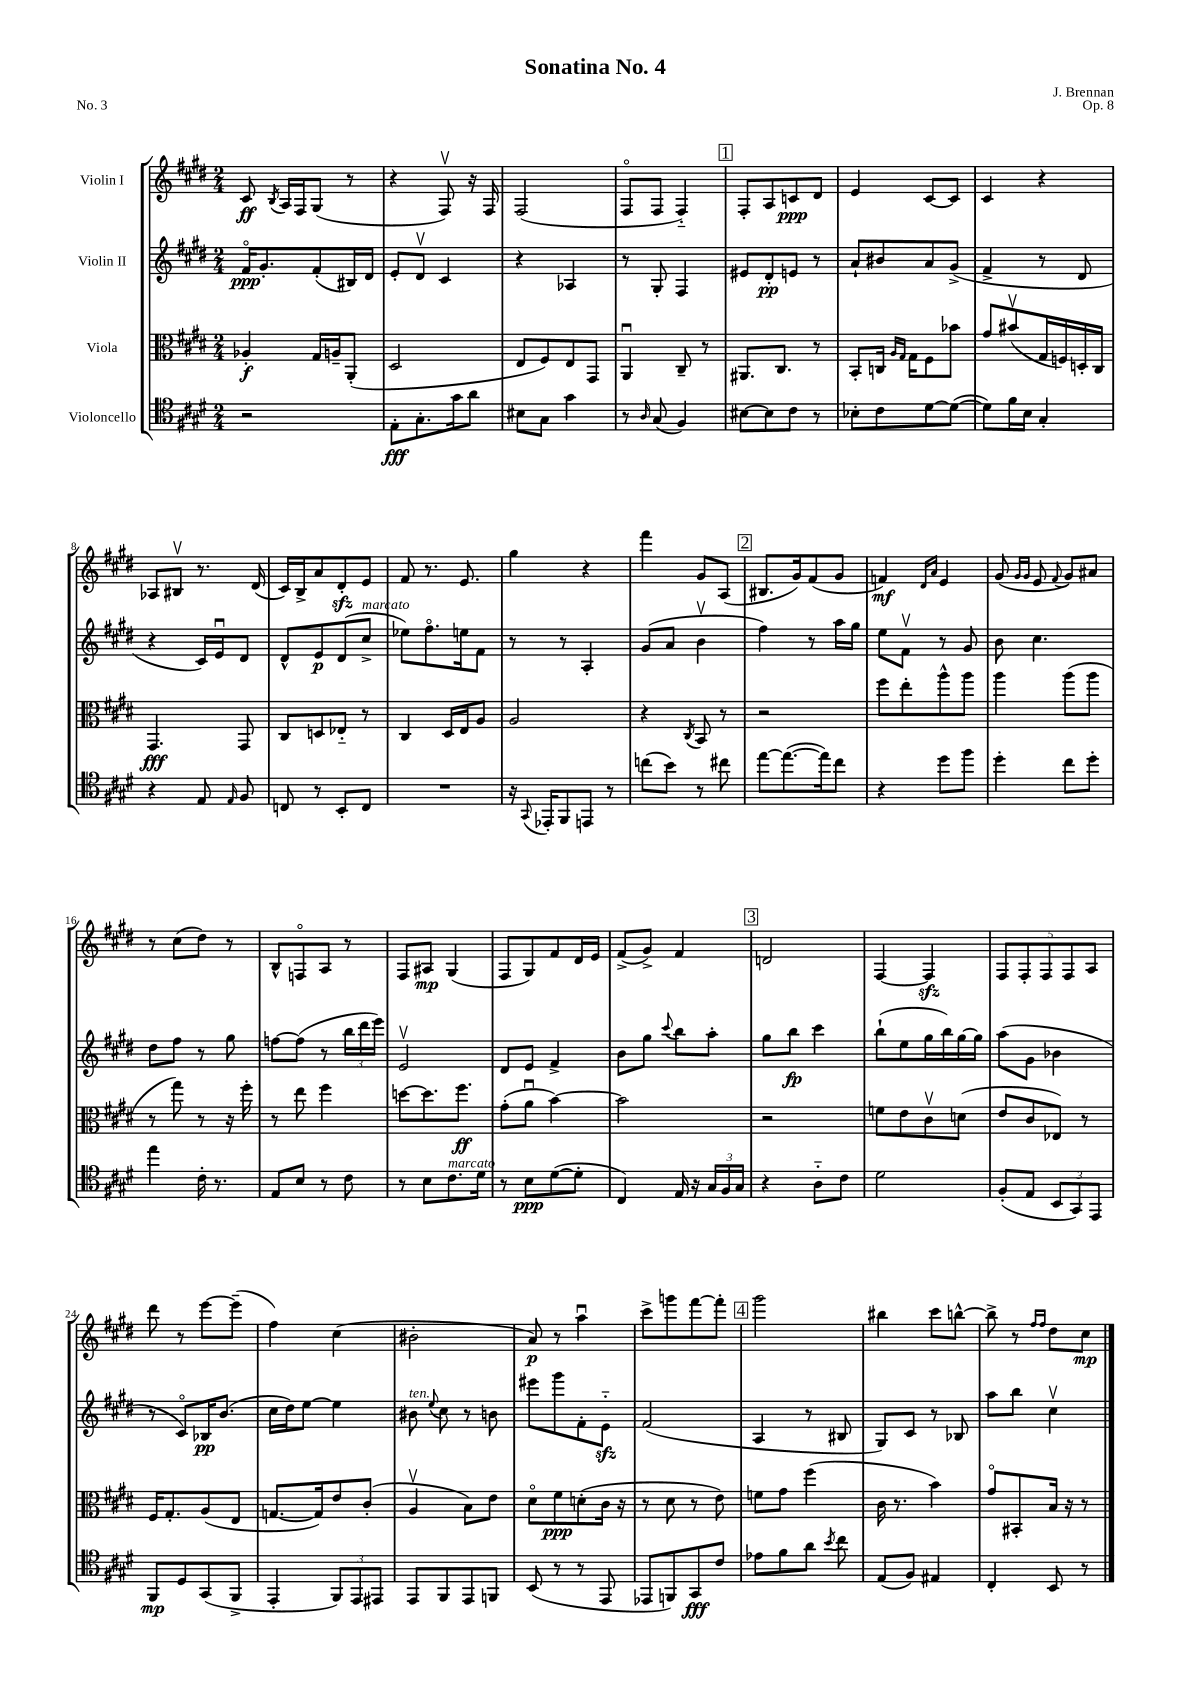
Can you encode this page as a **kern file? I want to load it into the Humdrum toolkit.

**kern	**dynam	**kern	**dynam	**kern	**dynam	**kern	**dynam
*part4	*part4	*part3	*part3	*part2	*part2	*part1	*part1
*staff4	*staff4	*staff3	*staff3	*staff2	*staff2	*staff1	*staff1
*I"Violoncello	*	*I"Viola	*	*I"Violin II	*	*I"Violin I	*
*clefC4	*	*clefC3	*	*clefG2	*	*clefG2	*
*k[f#c#g#d#]	*	*k[f#c#g#d#]	*	*k[f#c#g#d#]	*	*k[f#c#g#d#]	*
*M2/4	*	*M2/4	*	*M2/4	*	*M2/4	*
=1	=1	=1	=1	=1	=1	=1	=1
2r	.	4A-X'/	f	16f#/KL	ppp	8c#/	ff
.	.	.	.	8.g#'/	.	.	.
.	.	.	.	.	.	8qB/	.
.	.	.	.	.	.	16A/LL	.
.	.	.	.	.	.	16F#/J	.
.	.	16G#/LL	.	(8f#'/	.	(8G#/J	.
.	.	16An~/J	.	.	.	.	.
.	.	(8AA'/J	.	16B#X/L)	.	8r	.
.	.	.	.	16d#/JJ	.	.	.
=2	=2	=2	=2	=2	=2	=2	=2
8E'\L	fff	2D#/	.	8e'/L	.	4r	.
8.G#'\	.	.	.	8d#v/J	.	.	.
.	.	.	.	4c#/	.	8F#v/)	.
16g#\k	.	.	.	.	.	.	.
8a\J	.	.	.	.	.	16r	.
.	.	.	.	.	.	16F#/	.
=3	=3	=3	=3	=3	=3	=3	=3
8B#X\L	.	8E/L	.	4r	.	(2F#/	.
8G#\J	.	8F#/)	.	.	.	.	.
4g#\	.	8E/	.	4A-X/	.	.	.
.	.	8GG#/J	.	.	.	.	.
=4	=4	=4	=4	=4	=4	=4	=4
8r	.	4AAu/	.	8r	.	8F#/L	.
16qqA/	.	.	.	.	.	.	.
(8G#/	.	.	.	8G#'/	.	8F#/J	.
4F#/)	.	8C#~/	.	4F#/	.	4F#/)	.
.	.	8r	.	.	.	.	.
!!LO:REH:place=s1:t=1
=5	=5	=5	=5	=5	=5	=5	=5
[8B#X\L	.	8.AA#X/L	.	8e#X/L	.	8F#'/L	.
8B#\]	.	.	.	8d#'/	pp	8A/	.
.	.	8.C#/J	.	.	.	.	.
8c#\J	.	.	.	8en/J	.	8cn/	ppp
8r	.	8r	.	8r	.	8d#/J	.
=6	=6	=6	=6	=6	=6	=6	=6
8B-X'\L	.	8BB'/L	.	8a`/L	.	4e/	.
8c#\	.	16Cn/Jk	.	8b#X/	.	.	.
.	.	16qqA/LL	.	.	.	.	.
.	.	16qqG#/JJ	.	.	.	.	.
.	.	16G#\KL	.	.	.	.	.
[8d#\	.	8F#\	.	8a/	.	[8c#/L	.
(8d#\J_	.	8b-X\J	.	(8g#^/J	.	8c#/J]	.
=7	=7	=7	=7	=7	=7	=7	=7
8d#\L])	.	8g#/L	.	4f#^/	.	4c#/	.
16f#\L	.	(8b#Xv/	.	.	.	.	.
16B\JJ	.	.	.	.	.	.	.
4G#'/	.	16G#/L	.	8r	.	4r	.
.	.	16Fn/)	.	.	.	.	.
.	.	16Dn'/	.	8d#/	.	.	.
.	.	16C#/JJ	.	.	.	.	.
!!LO:LB:g=z
=8	=8	=8	=8	=8	=8	=8	=8
4r	.	4.GG#/	fff	4r	.	8A-X/L	.
.	.	.	.	.	.	8B#Xv/J	.
8E/	.	.	.	16c#/LL)	.	8.r	.
.	.	.	.	16eu/J	.	.	.
16qqE/	.	.	.	.	.	.	.
8F#/	.	8GG#/	.	8d#/J	.	.	.
.	.	.	.	.	.	(16d#/	.
=9	=9	=9	=9	=9	=9	=9	=9
8Cn/	.	8C#/L	.	8d#^^/L	.	16c#/LL)	.
.	.	.	.	.	.	16B^/J	.
8r	.	8Dn/	.	8e/	p	8a/	.
8BB'/L	.	8E-X/J	.	(8d#/	.	8d#zz'/	.
!	!	!	!	!LO:TX:a:i:t=marcato	!	!	!
8C/J	.	8r	.	8cc#^/J	.	8e/J	.
=10	=10	=10	=10	=10	=10	=10	=10
2r	.	4C#/	.	8ee-X\L)	.	8f#/	.
.	.	.	.	8.ff#\	.	8.r	.
.	.	16D#/LL	.	.	.	.	.
.	.	16E/J	.	16een\k	.	8.e/	.
.	.	8A/J	.	8f#\J	.	.	.
=11	=11	=11	=11	=11	=11	=11	=11
16r	.	2A/	.	8r	.	4gg#\	.
8qqGG#/	.	.	.	.	.	.	.
16EE-X'/KL	.	.	.	.	.	.	.
8FF#/	.	.	.	8r	.	.	.
8EEn/J	.	.	.	4A'/	.	4r	.
8r	.	.	.	.	.	.	.
=12	=12	=12	=12	=12	=12	=12	=12
(8ccn\L	.	4r	.	(8g#/L	.	4fff#\	.
8b\J)	.	.	.	8a/J	.	.	.
.	.	8qC#/	.	.	.	.	.
8r	.	8BB/	.	4bv\	.	8g#/L	.
8cc#X\	.	8r	.	.	.	(8A/J	.
!!LO:REH:place=s1:t=2
=13	=13	=13	=13	=13	=13	=13	=13
[8ee\L	.	2r	.	4ff#\)	.	8.B#X/L	.
(8.ee\_	.	.	.	.	.	.	.
.	.	.	.	.	.	16g#/k)	.
.	.	.	.	8r	.	(8f#/	.
16ee\k])	.	.	.	.	.	.	.
8cc#\J	.	.	.	16aa\LL	.	8g#/J	.
.	.	.	.	16gg#\JJ	.	.	.
=14	=14	=14	=14	=14	=14	=14	=14
4r	.	8ff#\L	.	8ee\L	.	4fn/)	mf
.	.	8ee'\	.	8f#v\J	.	.	.
.	.	.	.	.	.	16qqd#/LL	.
.	.	.	.	.	.	16qqa/JJ	.
8dd#\L	.	8aa^^\	.	8r	.	4e/	.
8ff#\J	.	8aa\J	.	8g#/	.	.	.
=15	=15	=15	=15	=15	=15	=15	=15
4dd#'\	.	4aa\	.	8b\	.	(8g#/	.
.	.	.	.	.	.	16qqg#/LL	.
.	.	.	.	.	.	16qqg#/JJ	.
.	.	.	.	4.cc#\	.	8e/	.
.	.	.	.	.	.	8qqf#/	.
8cc#\L	.	(8aa\L	.	.	.	8g#/L)	.
8dd#'\J	.	8aa\J	.	.	.	8a#X/J	.
!!LO:LB:g=z
=16	=16	=16	=16	=16	=16	=16	=16
4ee\	.	8r	.	8dd#\L	.	8r	.
.	.	8gg#\)	.	8ff#\J	.	(8cc#\L	.
16c#'\	.	8r	.	8r	.	8dd#\J)	.
8.r	.	.	.	.	.	.	.
.	.	16r	.	8gg#\	.	8r	.
.	.	16ff#'\	.	.	.	.	.
=17	=17	=17	=17	=17	=17	=17	=17
8E/L	.	8r	.	[8ffn\L	.	8B^^/L	.
8B/J	.	8ee\	.	(8ff\J]	.	8Fn/	.
8r	.	4ff#\	.	8r	.	8A/J	.
8c#\	.	.	.	24bb\LL	.	8r	.
.	.	.	.	24ddd#\	.	.	.
.	.	.	.	24eee\JJ)	.	.	.
=18	=18	=18	=18	=18	=18	=18	=18
8r	.	[8ddn\L	.	2ev/	.	8F#/L	.
8B\L	.	8.dd\]	.	.	.	8A#X/J	mp
!LO:TX:a:i:t=marcato	!	!	!	!	!	!	!
8.c#\	.	.	.	.	.	(4G#/	.
.	.	8.ff#\J	ff	.	.	.	.
16d#\Jk	.	.	.	.	.	.	.
=19	=19	=19	=19	=19	=19	=19	=19
8r	.	(8g#'\L	.	8d#/L	.	8F#/L	.
8B\L	ppp	8au\J	.	8e/J	.	8G#/)	.
([8d#\	.	[4b\)	.	4f#^/	.	8f#/	.
8d#'\J]	.	.	.	.	.	16d#/L	.
.	.	.	.	.	.	16e/JJ	.
=20	=20	=20	=20	=20	=20	=20	=20
4C#/)	.	2b\]	.	8b\L	.	(8f#^/L	.
.	.	.	.	8gg#\J	.	8g#^/J)	.
.	.	.	.	8qqccc#/	.	.	.
16E/	.	.	.	8bb\L	.	4f#/	.
16r	.	.	.	.	.	.	.
24G#/LL	.	.	.	8aa'\J	.	.	.
24F#/	.	.	.	.	.	.	.
24G#/JJ	.	.	.	.	.	.	.
!!LO:REH:place=s1:t=3
=21	=21	=21	=21	=21	=21	=21	=21
4r	.	2r	.	8gg#\L	.	2dn/	.
.	.	.	.	8bb\J	fp	.	.
8A\L	.	.	.	4ccc#\	.	.	.
8c#\J	.	.	.	.	.	.	.
=22	=22	=22	=22	=22	=22	=22	=22
2d#\	.	8fn\L	.	(8bb`\L	.	[4F#/	.
.	.	8e\	.	8ee\	.	.	.
.	.	8c#v\	.	16gg#\L	.	4F#zz/]	.
.	.	.	.	16bb\)	.	.	.
.	.	(8dn\J	.	[16gg#\	.	.	.
.	.	.	.	16gg#\JJ]	.	.	.
=23	=23	=23	=23	=23	=23	=23	=23
(8F#'/L	.	8e/L	.	(8aa\L	.	10F#/L	.
.	.	.	.	.	.	10F#'/	.
8E/J	.	8c#/	.	8g#\J	.	.	.
.	.	.	.	.	.	10F#/	.
12BB/L	.	8E-X/J)	.	4b-X\	.	.	.
.	.	.	.	.	.	10F#/	.
12GG#/)	.	.	.	.	.	.	.
.	.	8r	.	.	.	.	.
.	.	.	.	.	.	10A/J	.
12EE/J	.	.	.	.	.	.	.
!!LO:LB:g=z
=24	=24	=24	=24	=24	=24	=24	=24
8FF#/L	mp	16F#/KL	.	8r	.	8ddd#\	.
.	.	8.G#'/	.	.	.	.	.
8D#/	.	.	.	8c#/L)	.	8r	.
(8GG#/	.	(8A/	.	16B-X/K	pp	[8eee\L	.
.	.	.	.	(8.b/J	.	.	.
8FF#^/J	.	8E/J	.	.	.	(8eee~\J]	.
=25	=25	=25	=25	=25	=25	=25	=25
4EE'/	.	[8.Gn/L	.	16cc#\LL	.	4ff#\)	.
.	.	.	.	16dd#\J)	.	.	.
.	.	.	.	[8ee\J	.	.	.
.	.	16G/k])	.	.	.	.	.
12FF#/L)	.	8e/	.	4ee\]	.	(4cc#\	.
12EE/	.	.	.	.	.	.	.
.	.	(8c#'/J	.	.	.	.	.
12EE#X/J	.	.	.	.	.	.	.
=26	=26	=26	=26	=26	=26	=26	=26
!	!	!	!	!LO:TX:a:i:t=ten.	!	!	!
8EE/L	.	4Av/	.	8b#X\	.	2b#X'\	.
.	.	.	.	8qqee/	.	.	.
8FF#/	.	.	.	8cc#\	.	.	.
8EE/	.	8B\L)	.	8r	.	.	.
8FFn/J	.	8e\J	.	8bn\	.	.	.
=27	=27	=27	=27	=27	=27	=27	=27
(8BB/	.	8d#\L	.	8eee#X\L	.	8a/)	p
8r	.	8f#\	ppp	8ggg#\	.	8r	.
8r	.	(8dn'\	.	8f#'\	.	4aau\	.
8EE/	.	16c#\Jk	.	8ezz\J	.	.	.
.	.	16r	.	.	.	.	.
=28	=28	=28	=28	=28	=28	=28	=28
8EE-X/L	.	8r	.	(2f#/	.	8ccc#^\L	.
8FFn/)	.	8d#\	.	.	.	8gggn\	.
8GG#/	fff	8r	.	.	.	[8fff#\	.
8c#/J	.	8e\)	.	.	.	8fff#'\J]	.
!!LO:REH:place=s1:t=4
=29	=29	=29	=29	=29	=29	=29	=29
8e-X\L	.	8fn\L	.	4A/	.	2ggg#\	.
8f#\	.	8g#\J	.	.	.	.	.
8a\J	.	(4ff#\	.	8r	.	.	.
8qb/	.	.	.	.	.	.	.
8cc#\	.	.	.	8B#X/	.	.	.
=30	=30	=30	=30	=30	=30	=30	=30
(8E/L	.	16c#\	.	8G#/L)	.	4bb#X\	.
.	.	8.r	.	.	.	.	.
8F#/J)	.	.	.	8c#/J	.	.	.
4E#X/	.	4b\)	.	8r	.	8ccc#\L	.
.	.	.	.	8B-X/	.	[8bbn^^\J	.
=31	=31	=31	=31	=31	=31	=31	=31
4C#'/	.	8g#/L	.	8aa\L	.	8bb^\]	.
.	.	8BB#X'/	.	8bb\J	.	8r	.
.	.	.	.	.	.	16qqff#/LL	.
.	.	.	.	.	.	16qqff#/JJ	.
8BB/	.	16B/Jk	.	4cc#v\	.	8dd#\L	.
.	.	16r	.	.	.	.	.
8r	.	8r	.	.	.	8cc#\J	mp
==	==	==	==	==	==	==	==
*-	*-	*-	*-	*-	*-	*-	*-
